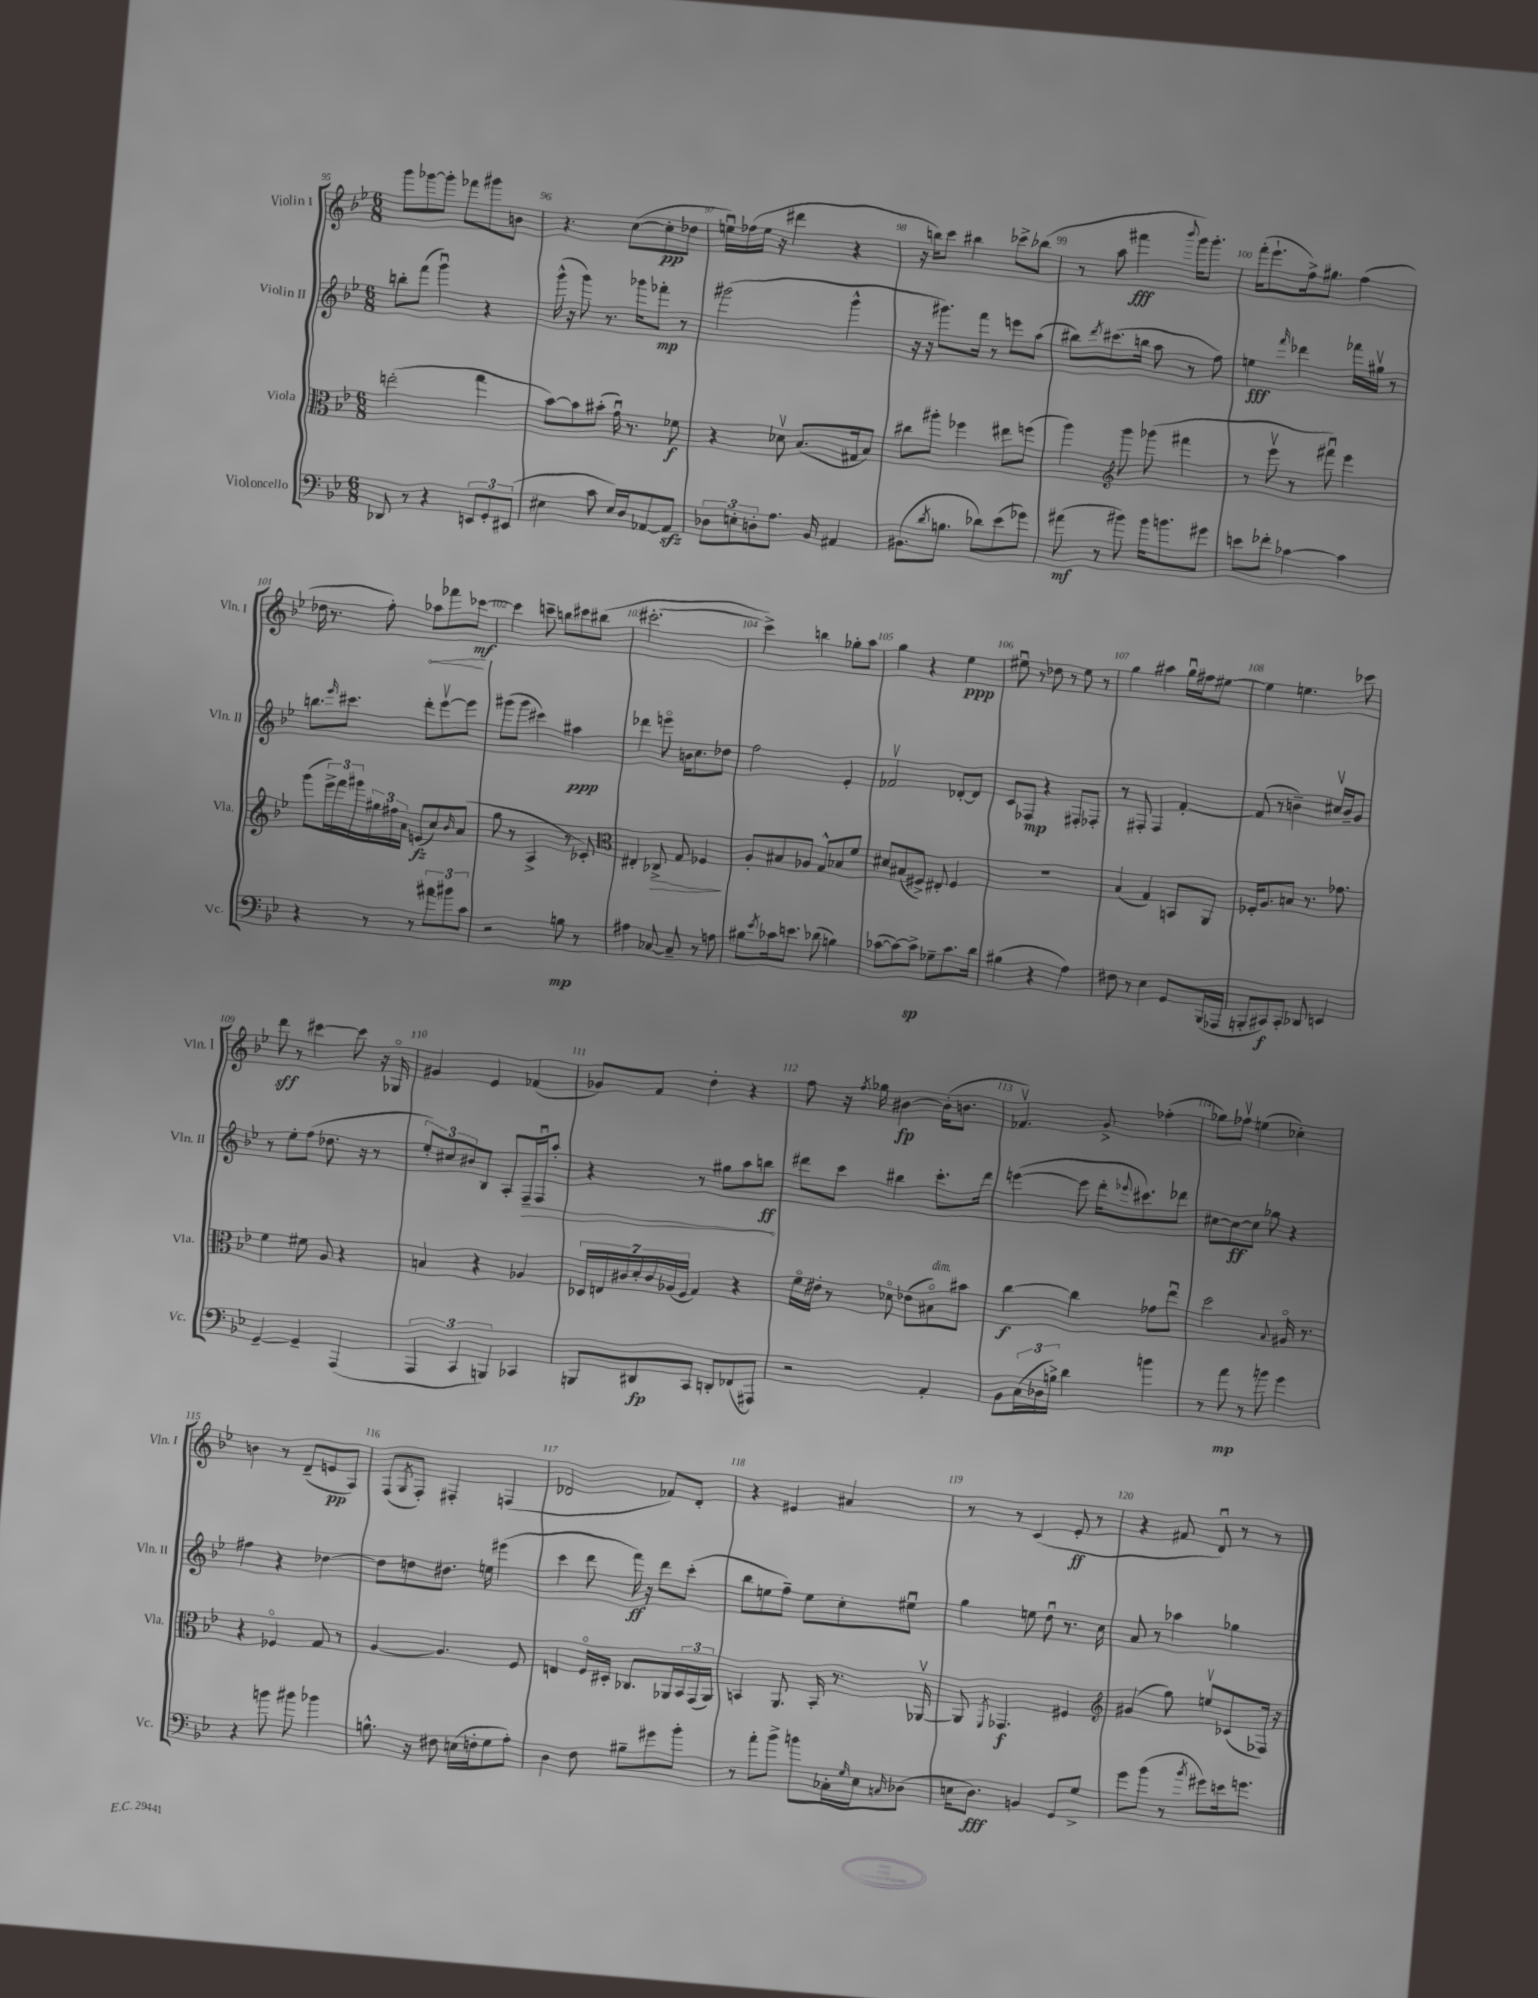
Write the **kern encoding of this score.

**kern	**dynam	**kern	**dynam	**kern	**dynam	**kern	**dynam
*part4	*part4	*part3	*part3	*part2	*part2	*part1	*part1
*staff4	*staff4	*staff3	*staff3	*staff2	*staff2	*staff1	*staff1
*I"Violoncello	*	*I"Viola	*	*I"Violin II	*	*I"Violin I	*
*I'Vc.	*	*I'Vla.	*	*I'Vln. II	*	*I'Vln. I	*
*clefF4	*	*clefC3	*	*clefG2	*	*clefG2	*
*k[b-e-]	*	*k[b-e-]	*	*k[b-e-]	*	*k[b-e-]	*
*M6/8	*	*M6/8	*	*M6/8	*	*M6/8	*
=95	=95	=95	=95	=95	=95	=95	=95
8DD-X/	.	(2een'\	.	8bbn'\L	.	8ggg\L	.
8r	.	.	.	(8fff\J	.	[8ggg-X\	.
4r	.	.	.	4gggu\)	.	8ggg-'\J]	.
.	.	.	.	.	.	8fff-X\L	.
12EEn/L	.	4gg\	.	4r	.	8ggg#X\	.
12GG'/	.	.	.	.	.	.	.
.	.	.	.	.	.	8bn\J	.
(12EE#X/J	.	.	.	.	.	.	.
=96	=96	=96	=96	=96	=96	=96	=96
4E#X\	.	[8b-\L)	.	(16ggg^^\	.	4.r	.
.	.	.	.	16r	.	.	.
.	.	8b-\]	.	8ggg\)	.	.	.
8c\	.	(8b#X'\J	.	8.r	.	.	.
16E#/LL)	.	16gu\)	.	.	.	([8cc\L	.
16D/J	.	8.r	.	16ggg-X\KL	.	.	.
[8AA-X/	.	.	.	8fff-X'\J	mp	8cc'\]	pp
8AA-zz/J]	.	8f-X\	f	8r	.	8dd-X\J	.
=97	=97	=97	=97	=97	=97	=97	=97
12D-X\L	.	4r	.	(2ggg#X\	.	16eenu\LL)	.
.	.	.	.	.	.	(16ff-X\	.
12En'\	.	.	.	.	.	.	.
.	.	.	.	.	.	16ee\JJ	.
12Dn'\	.	.	.	.	.	.	.
.	.	.	.	.	.	16r	.
8.A\J	.	8d-Xv\	.	.	.	4ddd#X\	.
.	.	(8.B-/L	.	.	.	.	.
16BB-/	.	.	.	.	.	.	.
4AA#X/	.	.	.	4ggg#^^\	.	4r	.
.	.	16G#X/k	.	.	.	.	.
.	.	8B-/J)	.	.	.	.	.
=98	=98	=98	=98	=98	=98	=98	=98
(8.BB#X\L	.	8cc#X\L	.	16r	.	16r	.
.	.	.	.	16r	.	16bbn\KL)	.
.	.	8aa#X'\J	.	8.ggg#X\L)	.	8ccc\J	.
8qd/	.	.	.	.	.	.	.
8.Bn\J	.	.	.	.	.	.	.
.	.	4ff-X\	.	.	.	4bb#X\	.
.	.	.	.	16fff\Jk	.	.	.
8d-X\L)	.	.	.	8r	.	.	.
(8e-\	.	8ee#X\L	.	8eeen\L	.	8ccc-X^\L	.
8g-X\J)	.	(8ffn\J	.	(8aa\J	.	(8bb-X\J	.
=99	=99	=99	=99	=99	=99	=99	=99
(8a#X\	mf	4aa\)	.	8bb#X\L)	.	8r	.
.	.	.	.	8qddd/	.	.	.
8r	.	.	.	(8.ccc#X\	.	8aa\	.
*	*	*clefG2	*	*	*	*	*
8b#X\)	.	8ggg\	.	.	.	4fff#X\	fff
.	.	.	.	16bbn\Jk	.	.	.
16b#\KL	.	(8ggg-X\	.	8aa\	.	.	.
8.bn\	.	.	.	.	.	.	.
.	.	.	.	.	.	8qqbbb-/	.
.	.	4fff#X\	.	8r	.	16ggg\KL)	.
.	.	.	.	.	.	8.ggg'\J	.
8g#X\J	.	.	.	8ff\)	.	.	.
=100	=100	=100	=100	=100	=100	=100	=100
8en\L	.	8r	.	4een\	fff	(16fff'\KL	.
.	.	.	.	.	.	8.eee-`\	.
8f-X'\J	.	8eee-v\	.	.	.	.	.
.	.	.	.	16qqfff/	.	.	.
[4c-X\	.	8r	.	4ddd-X\	.	16ff^\k)	.
.	.	.	.	.	.	8.gg#X\J	.
.	.	8fff#Xu\)	.	.	.	.	.
4c-\]	.	4eee-\	.	16fff-X\LL	.	(4ff\	.
.	.	.	.	16gg#Xv\JJ	.	.	.
.	.	.	.	8r	.	.	.
!!LO:LB:g=z
=101	=101	=101	=101	=101	=101	=101	=101
4r	.	(8ggg\L	.	8.bbn\L	.	16dd-X\	.
.	.	.	.	.	.	8.r	.
.	.	24eee-^\L)	.	.	.	.	.
.	.	24fff\	.	.	.	.	.
.	.	.	.	16qqeee-/	.	.	.
.	.	.	.	8.ccc#X\J	.	.	.
.	.	24ggg#X\	.	.	.	.	.
8r	.	24gg#X\	.	.	.	8ff'\)	.
.	.	24ff#X\	.	.	.	.	.
.	.	24a\JJ	.	.	.	.	.
!	!	!	!	!	!	!	!LO:HP:b
8r	.	(8en/L	fz	8ddd'\L	.	8aa-X\L	<
12a#X\L	.	8cc/)	.	[8eee-v\	.	8fff-X\	.
12b#X\	.	.	.	.	.	.	.
.	.	16qqb-/	.	.	.	.	.
.	.	(8a/J	.	8eee-\J]	.	[8ccc-X\J	mf
12c\J	.	.	.	.	.	.	.
.	.	.	.	.	.	.	[
=102	=102	=102	=102	=102	=102	=102	=102
2r	.	8gg\	.	(8ggg#X\L	.	4ccc-\]	.
.	.	8r	.	8ggg#\J	.	.	.
.	.	4A^/	.	4ccc#X\)	.	8cccn~\	.
.	.	.	.	.	.	8bbn\L	.
8Bn\	mp	8r	.	4aa#X\	ppp	8ccc#X\	.
8r	.	8c-X'/)	.	.	.	(8bb#X\J	.
=103	=103	=103	=103	=103	=103	=103	=103
*	*	*clefC3	*	*	*	*	*
4A#X\	.	4E#X'/	.	4ddd-X\	.	[2.ccc#X'\	.
!	!	!	!LO:HP:b	!	!	!	!
[8C-X/	.	8C-X^/	>	8eeen\	.	.	.
8C-~/]	.	8G/	.	16bn\KL	.	.	.
.	.	.	.	8.cc\	.	.	.
8r	.	4F-X/	.	.	.	.	.
8An\	.	.	.	8dd-X\J	.	.	.
.	.	.	]	.	.	.	.
=104	=104	=104	=104	=104	=104	=104	=104
8B#X\L	.	8A'/L	.	2ff\	.	4ccc#^\])	.
8qe-/	.	.	.	.	.	.	.
16c-X\k	.	8B#X/	.	.	.	.	.
8.en\J	.	.	.	.	.	.	.
.	.	8A-X/J	.	.	.	4bbn\	.
(8d-X\	.	8G^^/L	.	.	.	.	.
4Bn\)	.	8B-X/	.	4e-'/	.	8gg-X'\L	.
.	.	8f/J	.	.	.	8aa\J	.
=105	=105	=105	=105	=105	=105	=105	=105
([8c-X\L	.	8d#X/L	.	2f-Xv/	.	4gg\	.
8c-\_)	.	(8B#X/	.	.	.	.	.
8c-^\J]	sp	8F#X^/J)	.	.	.	4r	.
8G-X~\L	.	8E#X'/	.	.	.	.	.
8.c-\	.	4F#/	.	[8d-X'/L	.	4ee-\	ppp
.	.	.	.	8d-/J]	.	.	.
16d\Jk	.	.	.	.	.	.	.
=106	=106	=106	=106	=106	=106	=106	=106
(4B#X\	.	2.r	.	8c/L	.	8ee#Xu\	.
.	.	.	.	8F-X/J	mp	8r	.
4r	.	.	.	4r	.	8dd-X\	.
.	.	.	.	.	.	8r	.
4A\)	.	.	.	8F#X'/L	.	8ee#\	.
.	.	.	.	8F-X'/J	.	8r	.
=107	=107	=107	=107	=107	=107	=107	=107
8F#X\	.	(4B-/	.	8r	.	4gg\	.
8r	.	.	.	8F#X'/	.	.	.
4E-\	.	4G/)	.	4F#/	.	4aa#X\	.
8GG/L	.	8BBn/L	.	[4f'/	.	16ggu\LL	.
.	.	.	.	.	.	16ff#X\J	.
(16BBB-/L	.	8AA/J	.	.	.	[8ee#X\J	.
16AAA-X/JJ	.	.	.	.	.	.	.
=108	=108	=108	=108	=108	=108	=108	=108
8BBBn'/L	.	16F-X'/KL	.	(8f/]	.	4ee#\]	.
.	.	8.A/	.	.	.	.	.
8CC#X/)	f	.	.	8r	.	.	.
8CC#'/J	.	8Bn/J	.	4bn~\)	.	4.een\	.
8DD-X/	.	8.r	.	.	.	.	.
4EEn/	.	.	.	16cc#Xv/LL	.	.	.
.	.	8.g-X\	.	16b~/J	.	.	.
.	.	.	.	8g/J	.	8ccc-X\	.
!!LO:LB:g=z
=109	=109	=109	=109	=109	=109	=109	=109
[4GG~/	.	4f\	.	8r	.	8ddd\	sff
.	.	.	.	8ee-'\L	.	8r	.
4GG~/]	.	8f#X\	.	(8ff\J	.	[4ccc#X\	.
.	.	8A/	.	8.dd-X\	.	.	.
(4AAA/	.	4r	.	.	.	8ccc#\]	.
.	.	.	.	16r	.	.	.
.	.	.	.	8r	.	16r	.
.	.	.	.	.	.	16G-X/	.
=110	=110	=110	=110	=110	=110	=110	=110
6AAA/	.	4Bn/	.	12ee-'/L)	.	4g#X/	.
.	.	.	.	12cc#X/	.	.	.
6CC/	.	.	.	12b#X/	.	.	.
.	.	4r	.	8B-/J	.	4e-/	.
6BBBn/)	.	.	.	.	.	.	.
.	.	.	.	8A'/L	.	.	.
!	!	!	!	!	!LO:HP:b	!	!
4CC-X/	.	4A-X/	.	16F~/L	>	(4f-X/	.
.	.	.	.	16Fu/J	.	.	.
.	.	.	.	8aa'/J	.	.	.
=111	=111	=111	=111	=111	=111	=111	=111
8BBBn/L	.	28D-X/LL	.	4r	.	8g-X/L)	.
.	.	28En/	.	.	.	.	.
.	.	28c#X/	.	.	.	.	.
.	.	28d'/	.	.	.	.	.
8DD#X/	fp	.	.	.	.	8f/J	.
.	.	28c#/	.	.	.	.	.
.	.	(28A-X/	.	.	.	.	.
.	.	28F/JJ	.	.	.	.	.
8CC/J	.	4G/)	.	8r	.	4dd'\	.
8DDn'/L	.	.	.	8gg#X\L	.	.	.
(8FF-X/	.	4r	.	8aa\	.	4r	.
8AAA#X/J)	.	.	.	8bbn\J	ff	.	.
.	.	.	.	.	]	.	.
=112	=112	=112	=112	=112	=112	=112	=112
2r	.	16f\LL	.	8ddd#X\L	.	8ff\	.
.	.	16e#X'\JJ	.	.	.	.	.
.	.	8r	.	8ccc\J	.	16r	.
.	.	.	.	.	.	8qff/	.
.	.	.	.	.	.	16gg-X\	.
.	.	8d-X\	.	4bb#X\	.	[4b#X\	fp
.	.	(8e-X\L	.	.	.	.	.
!	!	!LO:TX:a:i:t=dim.	!	!	!	!	!
4AA'/	.	8B#X\)	.	8.ccc'\L	.	(16b#'\KL]	.
.	.	.	.	.	.	8.bn\J	.
.	.	8b#X\J	.	.	.	.	.
.	.	.	.	16ddd#\Jk	.	.	.
=113	=113	=113	=113	=113	=113	=113	=113
8BB-\L	.	[4cc\	f	([4eeen\	.	4.f-Xv/)	.
(24C\L	.	.	.	.	.	.	.
24D-X\	.	.	.	.	.	.	.
24Bn^\JJ)	.	.	.	.	.	.	.
4d\	.	4cc\]	.	8eee\]	.	.	.
.	.	.	.	16ddd'\KL	.	8g^/	.
.	.	.	.	8qqeee-X/	.	.	.
.	.	.	.	8.ccc#X\)	.	.	.
4bn\	.	8g-X\L	.	.	.	(4ff-X'\	.
.	.	8ee-u\J	.	8ddd-X\J	.	.	.
=114	=114	=114	=114	=114	=114	=114	=114
8r	.	2dd\	.	[8cc#X\L	.	8gg-X\L)	.
8a\	mp	.	.	8cc#\_	ff	8ff-Xv\J	.
8r	.	.	.	8cc#\J]	.	(4een\	.
8bn\	.	.	.	8gg-X\	.	.	.
.	.	8qqB-/	.	.	.	.	.
4g\	.	16A#X/	.	4r	.	4cc-X'\)	.
.	.	8.r	.	.	.	.	.
!!LO:LB:g=z
=115	=115	=115	=115	=115	=115	=115	=115
4r	.	4r	.	4ff#X\	.	4bn\	.
8bn\	.	4F-X/	.	4r	.	8r	.
8b#X\	.	.	.	.	.	(8d~/L	.
4b-X\	.	8G/	.	[4dd-X\	.	8en/	pp
.	.	8r	.	.	.	8A/J)	.
=116	=116	=116	=116	=116	=116	=116	=116
8.Bn^^\	.	[4A/	.	8dd-\L]	.	(8F/L	.
.	.	.	.	.	.	8qG/	.
.	.	.	.	8ddn\	.	8F'/J)	.
16r	.	.	.	.	.	.	.
8F#X\	.	4.A/]	.	8.dd#X\J	.	4F#X'/	.
(16En\LL	.	.	.	.	.	.	.
16Fn'\J	.	.	.	16een\	.	.	.
8G\	.	.	.	(4eee#X\	.	(4Fn/	.
8A'\J)	.	8F/	.	.	.	.	.
=117	=117	=117	=117	=117	=117	=117	=117
4D\	.	4En/	.	4ccc\	.	2d-X/	.
8F\	.	16F/LL	.	8ddd\	.	.	.
.	.	16D#X'/JJ	.	.	.	.	.
8B#X~\L	.	8.C-X/L	.	16fff\)	ff	.	.
.	.	.	.	16r	.	.	.
8g#X\	.	.	.	8ddd\L	.	8f-X/L)	.
.	.	16AA-X/L	.	.	.	.	.
8b-'\J	.	24BB-/	.	(8ccc'\J	.	8d-'/J	.
.	.	(24GG/	.	.	.	.	.
.	.	24AA-/JJ)	.	.	.	.	.
=118	=118	=118	=118	=118	=118	=118	=118
8r	.	4BBn/	.	8bb-\L	.	4r	.
8a'\L	.	.	.	8een\	.	.	.
8b-^\J	.	8.AA/	.	8ff~\J)	.	4e#X/	.
8bn\L	.	.	.	8ee\L	.	.	.
.	.	16BB'/	.	.	.	.	.
16C-X'\L	.	8.r	.	8cc'\	.	4a#X/	.
16qqG/	.	.	.	.	.	.	.
16E-\J	.	.	.	.	.	.	.
16qqCn/	.	.	.	.	.	.	.
(8D-X\J	.	.	.	8ee#Xu\J	.	.	.
.	.	[16AA-Xv/	.	.	.	.	.
=119	=119	=119	=119	=119	=119	=119	=119
16En\KL	.	8AA-/]	.	4gg\	.	8r	.
8.D\J)	fff	.	.	.	.	.	.
.	.	8qFF/	.	.	.	.	.
.	.	4.GG-X/	f	.	.	8r	.
4BBn/	.	.	.	8een\	.	(4c/	.
.	.	.	.	8ddu\	.	.	.
8GG/L	.	4F#X/	.	8.r	.	8e-'/	ff
8G^/J	.	.	.	.	.	8r	.
.	.	.	.	16cc\	.	.	.
=120	=120	=120	=120	=120	=120	=120	=120
*	*	*clefG2	*	*	*	*	*
8g\L	.	(4g#X/	.	8a/	.	4r	.
(8b-\J	.	.	.	8r	.	.	.
8r	.	8gg\)	.	4aa-X\	.	8f#X/	.
8qb-/	.	.	.	.	.	.	.
8g#X\L)	.	8eenv/L	.	.	.	8du/)	.
16en\k	.	(8c-X/	.	4gg-X\	.	8r	.
8.gn\J	.	.	.	.	.	.	.
.	.	16F-X/Jk)	.	.	.	8r	.
.	.	16r	.	.	.	.	.
==	==	==	==	==	==	==	==
*-	*-	*-	*-	*-	*-	*-	*-
